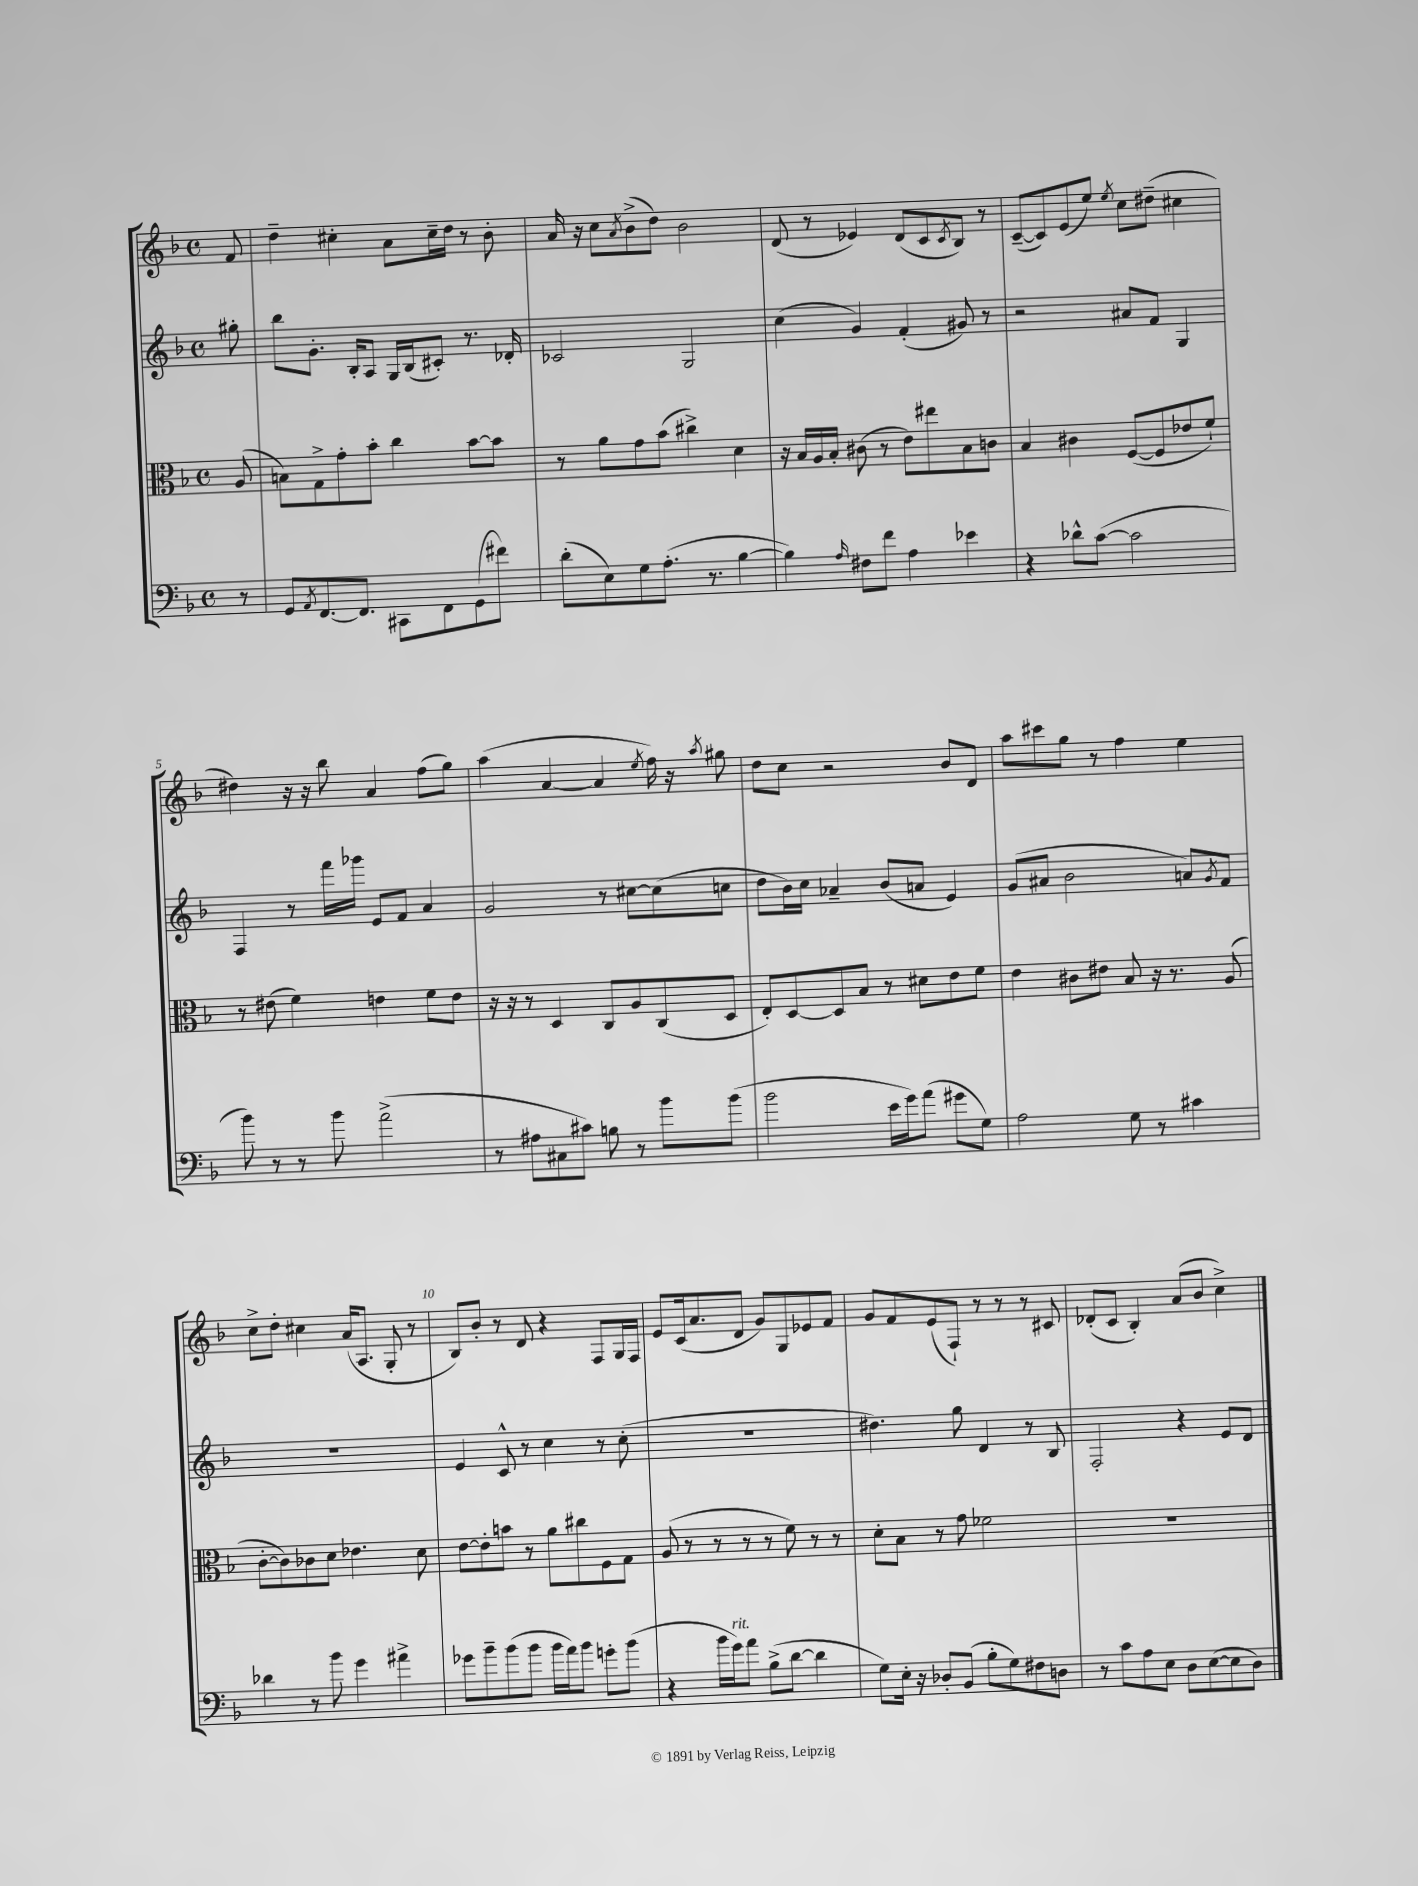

**kern	**kern	**kern	**kern
*staff4	*staff3	*staff2	*staff1
*clefF4	*clefC3	*clefG2	*clefG2
*k[b-]	*k[b-]	*k[b-]	*k[b-]
*M4/4	*M4/4	*M4/4	*M4/4
*met(c)	*met(c)	*met(c)	*met(c)
8r	(8A/	8gg#'\	8f/
=	=	=	=
8GG/L	8B\L)	8bb-\L	4dd~\
8qAA/	.	.	.
[8.FF/	8G^\	8.g'\J	.
.	8g'\	.	4cc#'\
8.FF/]J	.	16B-'/LK	.
.	8b-'\J	8A/J	.
8CC#\L	4cc\	16G/LL	8a\L
.	.	(16B-/J	.
8FF\	.	8c#'/J)	16cc#~\L
.	.	.	16dd\JJ
(8GG\	[8b-\L	8.r	8r
8f#\J)	8b-\]J	.	8b-'\
.	.	16d-'/	.
=	=	=	=
(8d'\L	8r	2c-/	16a/
.	.	.	16r
8E\)	8a\L	.	8cc\L
.	.	.	8qa/
8G\	8g\	.	(8b-^\
(8.A'\J	(8b-\J	.	8dd\J)
.	4cc#^\)	2G/	2b-\
8.r	.	.	.
[4B-\	4d\	.	.
=	=	=	=
4B-\])	16r	(4cc\	(8d/
.	16B-/LL	.	.
.	16A/	.	8r
.	16B-'/JJ	.	.
16qqA/	.	.	.
8F#\L	(8c#\	4g/)	4e-/)
8f\J	8r	.	.
4A\	8e\L)	(4f'/	(8d/L
.	8ee#\	.	8c/
.	.	.	8qc/
4e-\	8B-\	8g#/)	8B-/J)
.	8c\J	8r	8r
=	=	=	=
4r	4B-/	2r	([8c~/L
.	.	.	8c/])
8d-^^\L	4c#\	.	(8e/
([8c\J	.	.	8ee/J)
.	.	.	8qee/
2c\]	([8F/L	8a#/L	8cc\L
.	8F/]	8f/J	(8dd#~\J
.	8e-/	4G/	4cc#\
.	8f`/J)	.	.
=	=	=	=
8b-\)	8r	4F/	4dd#\)
8r	(8e#\	.	.
8r	4f\)	8r	16r
.	.	.	16r
8b-\	.	16fff\LL	8bb-\
.	.	16ggg-\JJ	.
(2a^\	4e\	8e/L	4a/
.	.	8f/J	.
.	8f\L	4a/	(8ff\L
.	8e\J	.	8gg\J)
=	=	=	=
8r	16r	2g/	(4aa\
.	16r	.	.
8A#\L	8r	.	.
8C#\	4D/	.	[4a/
8c#\J)	.	.	.
8B\	8C/L	8r	4a/]
8r	8A/	[8cc#\L	.
.	.	.	8qee/
8b-\L	(8C/	(8cc#\]	16ff\)
.	.	.	16r
.	.	.	8qaa/
(8b-\J	8D/J	8cc\J	8gg#\
=	=	=	=
2b-\	8E'/L)	8dd\L	8dd\L
.	[8D/	16b-\L)	8cc\J
.	.	16cc\JJ	.
.	8D/]	4a-~/	2r
.	8B-/J	.	.
16e\LL	8r	(8b-/L	.
16g\J)	.	.	.
(8a\J	8d#\L	8a/J	.
8g#\L	8e\	4e/)	8b-/L
8G\J)	8f\J	.	8d/J
=	=	=	=
2A\	4e\	(8g/L	8aa\L
.	.	8a#/J	8ccc#\
.	8c#\L	2b-\	8gg\J
.	8e#\J	.	8r
8G\	8B-/	.	4ff\
8r	16r	.	.
.	8.r	.	.
4c#\	.	8a/L)	4ee\
.	.	8qg/	.
.	(8A/	8f/J	.
=	=	=	=
4d-\	[8c'\L	1r	8cc^\L
.	8c\])	.	8dd'\J
8r	8c-\	.	4cc#\
8b-\	8d\J	.	.
4g\	4.e-\	.	(16a/LK
.	.	.	8.A/J
4a#^\	.	.	8G'/
.	8d\	.	8r
=	=	=	=
8g-\L	[8e\L	4e/	8B-/L)
8b-~\	8e'\]	.	8b-'/J
(8b-\	8b\J	8c^^/	8r
8b-\J	8r	8r	8d/
16b-\LL	8a\L	4cc\	4r
16a\J)	.	.	.
8b-\J	8cc#\	.	.
8g'\L	8F\	8r	8F/L
(8b-\J	8G\J	(8cc'\	16G/L
.	.	.	16F/JJ
=	=	=	=
4r	(8A/	1r	8e/L
.	8r	.	(16c/k
.	.	.	8.a/
16b-\LL	8r	.	.
16g\J)	.	.	.
8a\J	8r	.	8d/J
(8B-^\L	8r	.	8g/L)
[8d\J	8f\)	.	8G/
4d\]	8r	.	8e-/
.	8r	.	8f/J
=	=	=	=
8G\L)	8d'\L	4.dd#\)	8g/L
16E'\Jk	8B-\J	.	8f/
16r	.	.	.
8D-'/L	8r	.	(8e/
(8BB-/J	8g\	8gg\	8F`/J)
8B-'\L	2f-\	4d/	8r
8G\)	.	.	8r
8F#\	.	8r	8r
8D\J	.	8B-/	8c#/
=	=	=	=
8r	1r	2F'/	(8d-'/L
8c\L	.	.	8c/J
8A\	.	.	4B-'/)
8E\J	.	.	.
8D\L	.	4r	(8a/L
([8E\	.	.	8b-/J
8E\]	.	8e/L	4cc^\)
8D\J)	.	8d/J	.
==	==	==	==
*-	*-	*-	*-
